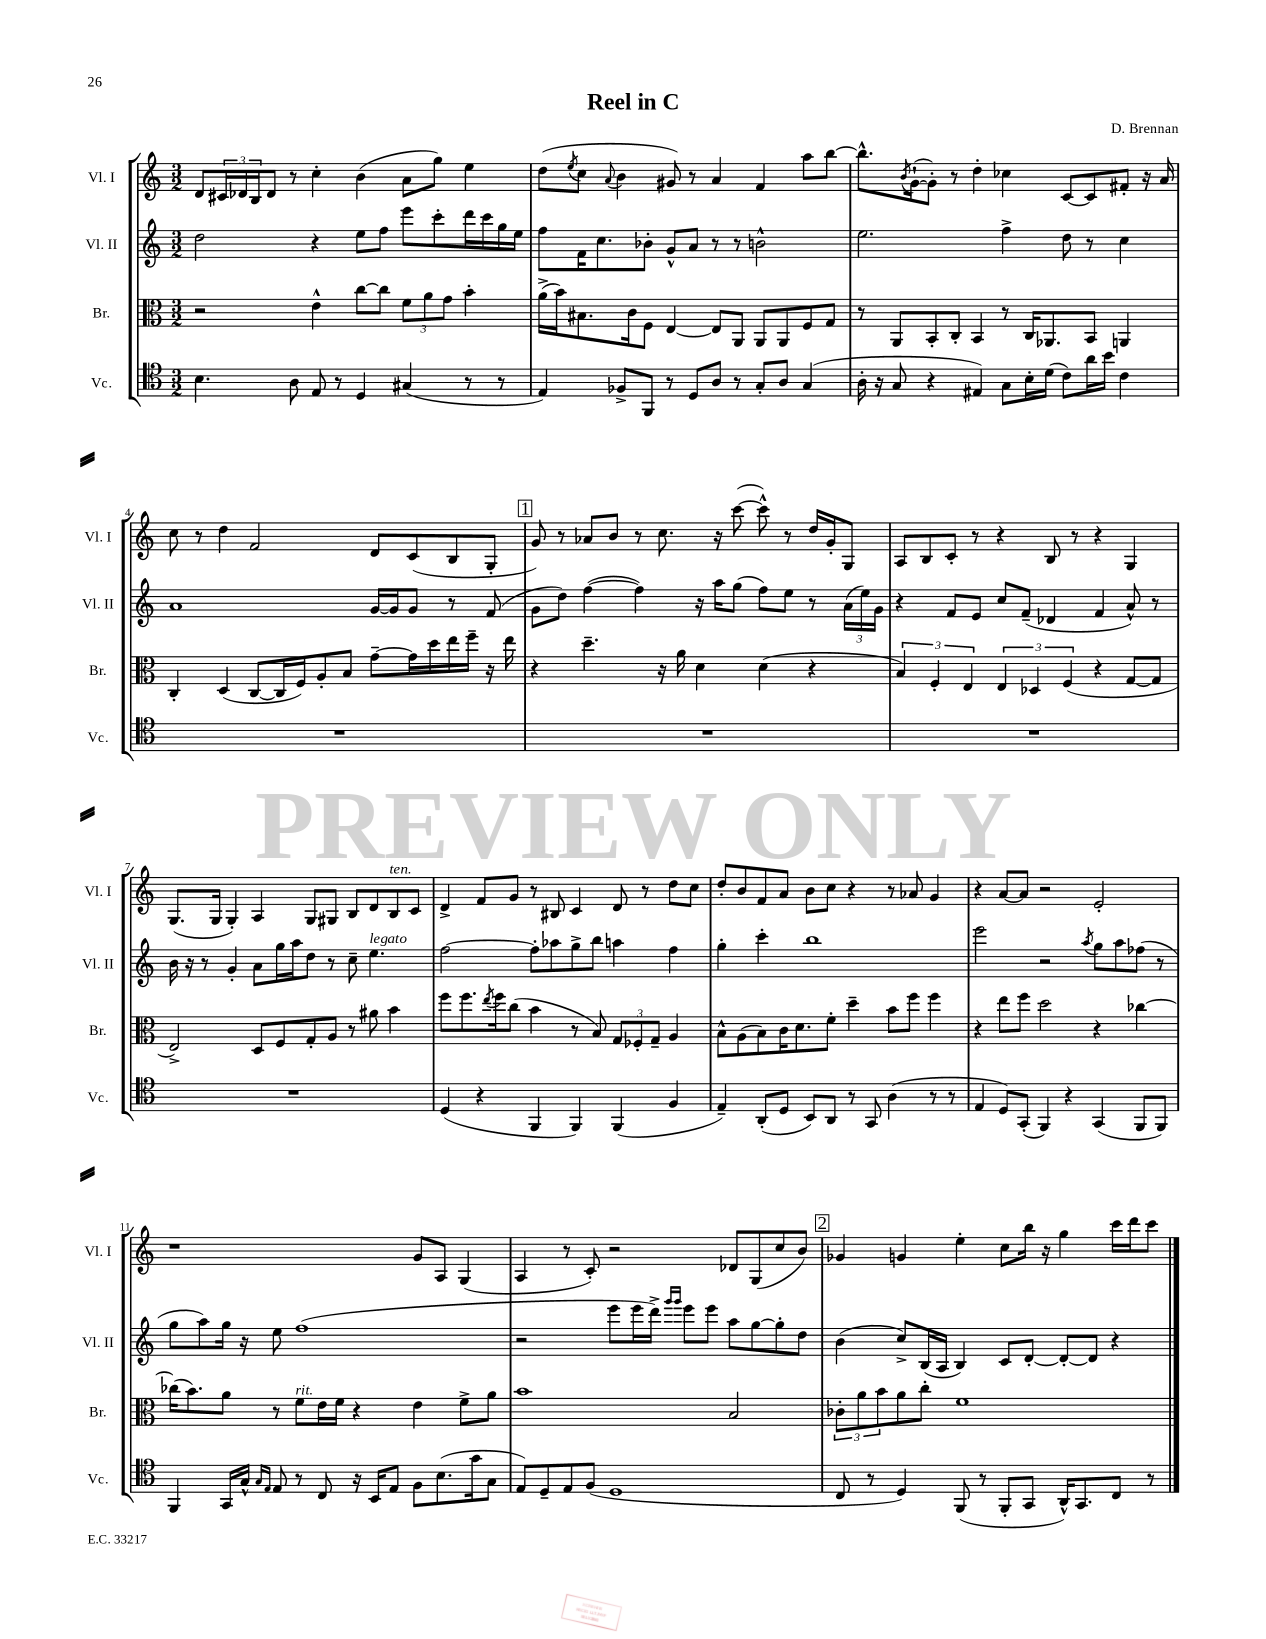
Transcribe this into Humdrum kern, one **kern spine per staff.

**kern	**kern	**kern	**kern
*staff4	*staff3	*staff2	*staff1
*clefC4	*clefC3	*clefG2	*clefG2
*k[]	*k[]	*k[]	*k[]
*M3/2	*M3/2	*M3/2	*M3/2
4.B\	2r	2dd\	8d/L
.	.	.	24c#/L
.	.	.	24d-/
.	.	.	24B/J
.	.	.	8d-/J
8A\	.	.	8r
8E/	4e^^\	4r	4cc'\
8r	.	.	.
4D/	[8cc\L	8ee\L	(4b\
.	8cc\]J	8ff\J	.
(4G#/	12f\L	8eee\L	8a\L
.	12a\	.	.
.	.	8ccc'\	8gg\J)
.	12g\J	.	.
8r	4b'\	16ddd\L	4ee\
.	.	16ccc\	.
8r	.	16gg\	.
.	.	16ee\JJ	.
=	=	=	=
4E/)	(16a^\LL	8ff\L	(8dd\L
.	16b\J)	.	.
.	.	.	8qee/
.	8.B#\	16f\K	8cc\J
.	.	8.cc\	.
.	.	.	8qqa/
8F-^/L	.	.	4b\
.	16c\k	.	.
8FF/J	8F\J	8b-'\J	.
8r	[4E/	8g^^/L	8g#/)
8D/L	.	8a/J	8r
8A/J	8E/]L	8r	4a/
8r	8AA/J	8r	.
8G'/L	8AA/L	2b^^\	4f/
8A/J	8AA/	.	.
(4G/	8F/	.	8aa\L
.	8G/J	.	[8bb\J
=	=	=	=
16A'\	8r	2.ee\	8.bb^^\]L
16r	.	.	.
8G/	8AA/L	.	.
.	.	.	8qb/
.	.	.	([16g`\k
4r	8BB'/	.	8g'\]J)
.	8C'/J	.	8r
4E#/)	4BB/	.	4dd'\
8G\L	8r	4ff^\	4cc-\
16B'\L	16C/LK	.	.
(16d\JJ	8.AA-/	.	.
8c\L)	.	8dd\	[8c/L
16a\L	8BB/J	8r	8c/]
16b\JJ	.	.	.
4c\	4AA/	4cc\	8f#'/J
.	.	.	16r
.	.	.	16a/
=	=	=	=
1.r	4C'/	1a	8cc\
.	.	.	8r
.	(4D/	.	4dd\
.	[8C/L	.	2f/
.	16C/]L	.	.
.	16F/J)	.	.
.	8A'/	.	.
.	8B/J	.	.
.	[8g~\L	[16g/LL	8d/L
.	.	16g/]J	.
.	16g\]L	8g/J	(8c/
.	16dd\	.	.
.	16ee\	8r	8B/
.	16ff~\JJ	.	.
.	16r	(8f/	8G'/J
.	16ee\	.	.
=	=	=	=
1.r	4r	8g\L	8g/)
.	.	8dd\J)	8r
.	4.dd~\	([4ff\	8a-/L
.	.	.	8b/J
.	.	4ff\])	8r
.	16r	.	8.cc\
.	16a\	.	.
.	4d\	16r	.
.	.	16aa\LK	16r
.	.	(8gg\J	([8ccc\
.	(4d\	8ff\L)	8ccc^^\])
.	.	8ee\J	8r
.	4r	8r	16dd/LL
.	.	.	16g'/J
.	.	(24a\LL	8G/J
.	.	24ee\)	.
.	.	24g\JJ	.
=	=	=	=
1.r	6B/)	4r	8A/L
.	.	.	8B/
.	6F'/	.	.
.	.	8f/L	8c'/J
.	6E/	.	.
.	.	8e/J	8r
.	6E/	8cc/L	4r
.	.	(8f~/J	.
.	6D-/	.	.
.	.	4d-/	8B/
.	(6F/	.	.
.	.	.	8r
.	4r	4f/	4r
.	[8G/L	8a^^/)	4G/
.	8G/]J	8r	.
=	=	=	=
1.r	2E^/)	16b\	(8.G/L
.	.	16r	.
.	.	8r	.
.	.	.	16G/Jk
.	.	4g'/	4G'/)
.	8D/L	8a\L	4A/
.	8F/	16gg\L	.
.	.	16aa\J	.
.	8G'/	8dd\J	8G/L
.	8A/J	8r	8G#/J
.	8r	8cc~\	8B/L
.	8a#\	4.ee\	8d/
.	4b\	.	8B/
.	.	.	8c/J
=	=	=	=
(4D/	8ff\L	[2ff\	4d^/
.	8.ff\	.	.
4r	.	.	8f/L
.	8qee/	.	.
.	16ff\k	.	.
.	(8cc\J	.	8g/J
4FF/	4b\	8ff'\]L	8r
.	.	8aa-\	8B#/
4FF/)	8r	8gg^\	4c/
.	8B/)	8bb\J	.
(4FF/	12G/L	4aa\	8d/
.	12F-'/	.	.
.	.	.	8r
.	12G~/J	.	.
4F/	4A/	4ff\	8dd\L
.	.	.	8cc\J
=	=	=	=
4E~/)	8B^^\L	4gg'\	8dd'/L
.	(8A\	.	8b/
(8AA'/L	8B\)	4ccc'\	8f/
8D/J	16c\K	.	8a/J
.	8.d\	.	.
8BB/L)	.	1bb	8b\L
8AA/J	8f'\J	.	8cc\J
8r	4dd~\	.	4r
8GG/	.	.	.
(4A\	8b\L	.	8r
.	8ff\J	.	8a-/
8r	4ff\	.	4g/
8r	.	.	.
=	=	=	=
4E/	4r	2eee\	4r
8D/L)	8ee\L	.	[8a/L
(8GG'/J	8ff\J	.	8a/]J
4FF/)	2dd\	2r	2r
4r	.	.	.
.	.	8qaa/	.
(4GG/	4r	8gg\L	2e'/
.	.	8aa\	.
8FF/L	[4cc-\	(8ff-\J	.
8FF/J)	.	8r	.
=	=	=	=
4FF/	(16cc-\]LK	8gg\L	1r
.	8.b\)	.	.
.	.	8aa\)	.
16GG/LL	8a\J	16gg\Jk	.
16G^^/JJ	.	16r	.
16qqG/LL	.	.	.
16qqE/JJ	.	.	.
8E/	8r	8ee\	.
8r	8f\L	(1ff	.
8C/	16e\L	.	.
.	16f\JJ	.	.
16r	4r	.	.
16BB/LK	.	.	.
8E/J	.	.	.
8F\L	4e\	.	8g/L
(8.B\	.	.	8A/J
.	8f^\L	.	(4G/
16g\k	.	.	.
8G\J	8a\J	.	.
=	=	=	=
8E/L)	1b	2r	4A/
8D~/	.	.	.
8E/	.	.	8r
(8F/J	.	.	8c'/)
1D	.	8eee\L	2r
.	.	16eee\L	.
.	.	16ddd^\JJ)	.
.	.	16qqggg/LL	.
.	.	16qqggg/JJ	.
.	.	8eee\L	.
.	.	8eee\J	.
.	2B/	8aa\L	8d-/L
.	.	[8gg\	(8G/
.	.	8gg'\]	8cc/
.	.	8dd\J	8b/J)
=	=	=	=
8C/	12c-'\L	(4b\	4g-/
.	12a\	.	.
8r	.	.	.
.	12b\	.	.
4D/)	8a\	8cc^/L)	4g/
.	8cc'\J	(16B/L	.
.	.	16A/JJ	.
(8FF/	1f	4B/)	4ee'\
8r	.	.	.
8FF'/L	.	8c/L	8cc\L
8GG/J	.	[8d'/J	16bb\Jk
.	.	.	16r
16AA^^/LK)	.	8d'/_L	4gg\
8.GG/	.	.	.
.	.	8d/]J	.
8C/J	.	4r	16ccc\LL
.	.	.	16ddd\J
8r	.	.	8ccc\J
==	==	==	==
*-	*-	*-	*-
